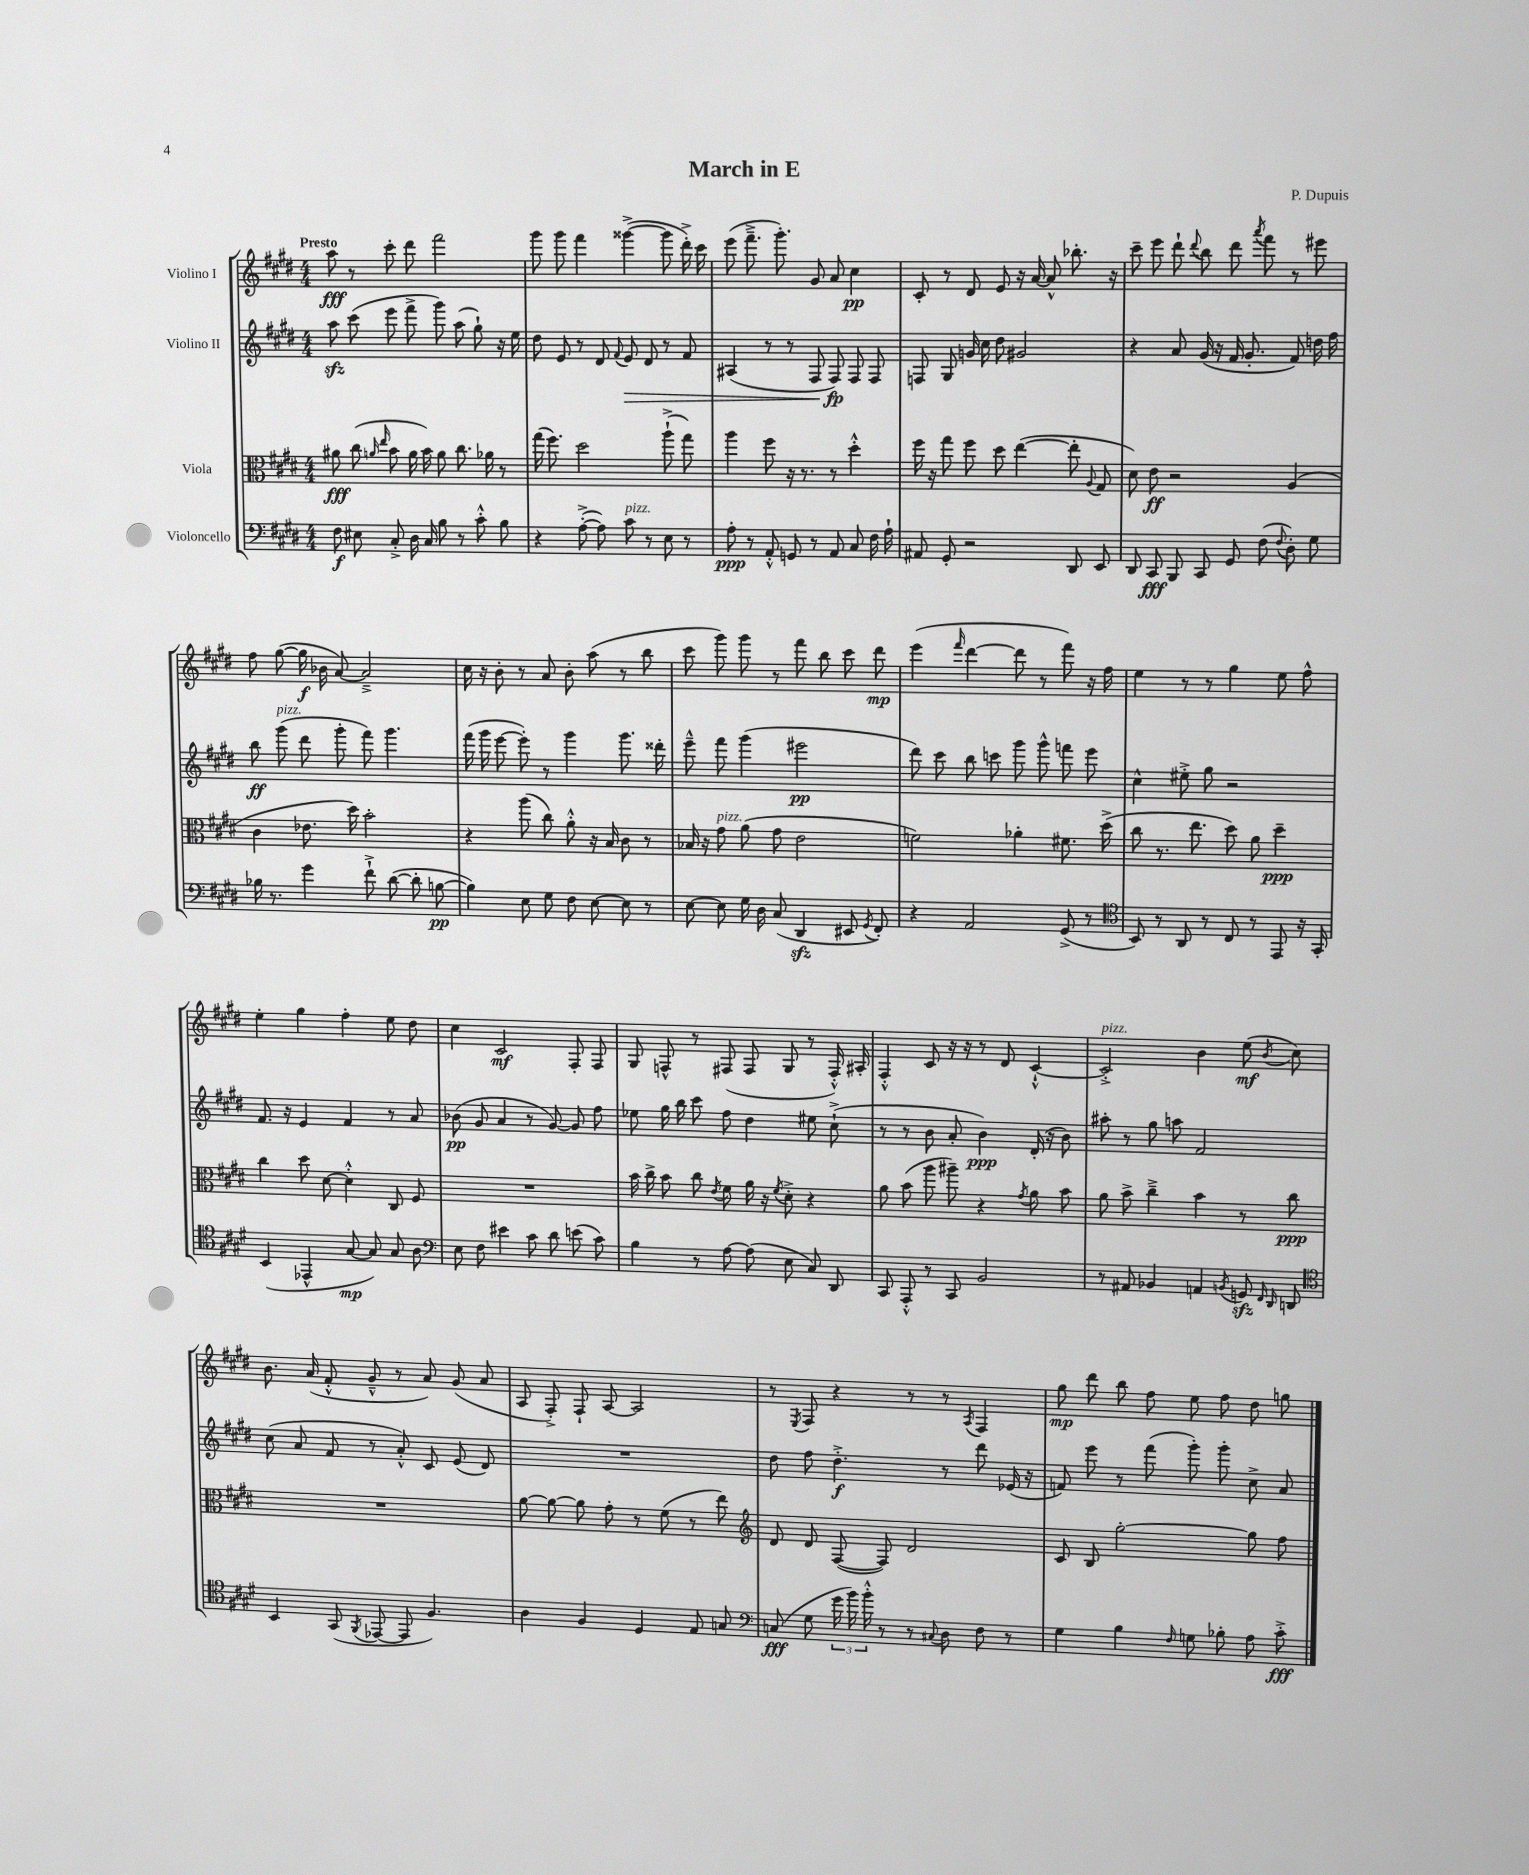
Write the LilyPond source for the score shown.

\header { title = "March in E" composer = "P. Dupuis" }
<<
\new StaffGroup <<
\new Staff = "s0" \with { instrumentName = "Violino I" } {
    \clef treble \key e \major \numericTimeSignature \time 4/4 \tempo "Presto"
    \autoBeamOff a''8\fff r8 cis'''8-. dis'''8 fis'''2 |
    gis'''8 gis'''8 fis'''4 gisis'''4~->( gisis'''8 dis'''16-.->) cis'''16 |
    e'''8( fis'''8.---> gis'''8.-.) gis'8 a'8 cis''4\pp |
    cis'8-. r8 dis'8 e'8 r16 a'16~ a'8-^ bes''8.-. r16 |
    cis'''8-- e'''8 dis'''8-! \appoggiatura { dis'''8 } b''8 dis'''8 \acciaccatura { a'''8 } fis'''8 r8 eis'''8 |
    fis''8 gis''8~( gis''16\f bes'16 a'8~) a'2---> |
    cis''16 r16 b'8-. r8 a'8 b'8-. a''8( r8 b''8 |
    cis'''8 gis'''8) gis'''8 r8 fis'''8 b''8 cis'''8 dis'''8\mp |
    e'''4( \grace { fis'''16 } dis'''4~ dis'''8 r8 fis'''8) r16 fis''16 |
    e''4 r8 r8 gis''4 e''8 fis''8-^ |
    e''4-. gis''4 fis''4-. e''8 dis''8 |
    cis''4 cis'2\mf fis8-. fis8 |
    gis8 f8-^ r8 fis8( fis8 gis8 r8 fis16-.-^) ais16-. |
    fis4-.-^ cis'8 r16 r16 r8 dis'8 cis'4~-!-^ |
    cis'2-.->^\markup { \italic "pizz." } b'4 e''8\mf( \acciaccatura { b'8 } cis''8) |
    b'8. a'16( fis'8-.-^ gis'8---^ r8 a'8) gis'8( a'8 |
    a8 fis8-.->) fis8-! a8~ a2 |
    r8 \acciaccatura { e8 } fis8 r4 r8 r8 \acciaccatura { a8 } fis4 |
    gis''8\mp dis'''8 b''8 fis''8 e''8 fis''8 dis''8 g''8 \bar "|." |
}
\new Staff = "s1" \with { instrumentName = "Violino II" } {
    \clef treble \key e \major \numericTimeSignature \time 4/4
    \autoBeamOff a''8\sfz cis'''8( e'''8 fis'''8-> gis'''8) a''8( gis''8-!) r16 e''16 |
    dis''8 e'8 r8 dis'8 \appoggiatura { fis'8 } e'8\> dis'8 r8 fis'8 |
    ais4( r8 r8 fis8 fis8\fp\!) fis8 fis8 |
    f8 gis8 g'16 cis''16 dis''8 gis'2 |
    r4 a'8 gis'16( r16 fis'16 gis'8.-. fis'8) d''16 fis''16 |
    b''8\ff gis'''8^\markup { \italic "pizz." }( dis'''8 gis'''8-. fis'''8) gis'''4. |
    fis'''16( gis'''16 e'''8~ e'''8-.) r8 gis'''4 gis'''8. disis'''16-. |
    e'''8---^ fis'''8 gis'''4( eis'''2\pp |
    dis'''8) cis'''8 b''8 c'''8 gis'''8 gis'''8-^ f'''8 e'''8 |
    cis''4-^ eis''8-.-> gis''8 r2 |
    fis'8. r16 e'4 fis'4 r8 a'8 |
    bes'8\pp( gis'8 a'4 r8 gis'8~) gis'8 fis''8 |
    ees''8 gis''16 b''16 cis'''8 fis''8 dis''4 eis''8 cis''8-!->( |
    r8 r8 b'8 a'8-. b'4\ppp) dis'16-.( r16 b'8) |
    ais''8-. r8 gis''8 a''8 fis'2 |
    cis''8( a'8 fis'8 r8 a'8-.-^) cis'8 e'8( dis'8) |
    R1 |
    dis''8 fis''8 dis''4.-.->\f r8 dis'''8 ees'16( r16 |
    f'8) e'''8 r8 fis'''8( gis'''8-.) gis'''8-. cis''8-> a'8 \bar "|." |
}
\new Staff = "s2" \with { instrumentName = "Viola" } {
    \clef alto \key e \major \numericTimeSignature \time 4/4
    \autoBeamOff ais'8\fff cis''8( \grace { a'16 e''16 } b'8 a'16 b'16) a'8 cis''8. aes'16 r8 |
    gis''16( fis''8.) dis''2 a''8-!->( gis''8) |
    a''4 fis''8 r16 r8. r8 dis''4-.-^ |
    fis''16 r16 gis''8 fis''8 dis''8 e''4~( e''8-. \appoggiatura { a8 } gis8 |
    dis'8) e'8\ff r2 a4( |
    cis'4 ees'8. dis''16) b'2-. |
    r4 a''8( cis''8) a'8-.-^ r16 b16 cis'8 r8 |
    bes16 r16 gis'8^\markup { \italic "pizz." } a'8( gis'8 e'2 |
    f'2) aes'4-. fis'8. dis''16->( |
    cis''8 r8. e''8. dis''8) a'8 dis''4--\ppp |
    cis''4 dis''8 dis'8~ dis'4-.-^ cis8 fis8 |
    R1 |
    b'16 cis''16-> b'8 cis''8 \acciaccatura { e'8 } fis'8 a'16 r16 \acciaccatura { fis'8 } dis'8-.-> r4 |
    a'8 b'8( a''8 ais''8--) r4 \acciaccatura { gis'8 } a'8 b'8 |
    a'8 b'8-> cis''4---> b'4 r8 cis''8\ppp |
    R1 |
    a'8~ a'8~ a'8 gis'8-. r8 fis'8( r8 e''8) |
    \clef treble dis'8 dis'8 fis8~( fis8) dis'2 |
    cis'8 b8 gis''2~-. gis''8 fis''8 \bar "|." |
}
\new Staff = "s3" \with { instrumentName = "Violoncello" } {
    \clef bass \key e \major \numericTimeSignature \time 4/4
    \autoBeamOff fis8\f eis8 cis8-.-> dis16 cis16 b8 r8 cis'8-.-^ b8 |
    r4 a8~-.->( a8) cis'8^\markup { \italic "pizz." } r8 e8 r8 |
    a8-.\ppp r8 a,8-.-^ g,8 r8 a,8 cis8 fis16 a16-! |
    ais,8 gis,8-. r2 dis,8 e,8 |
    dis,8 cis,8\fff b,,8 cis,8 gis,8 fis8( \appoggiatura { fis8 } dis8-.) gis8 |
    bes16 r8. gis'4 fis'8-!-> dis'8~( dis'8-. b8~\pp |
    b4) e8 gis8 fis8 e8~ e8 r8 |
    e8~ e8 gis16 dis16 cis8( dis,4\sfz eis,8 \acciaccatura { gis,8 } fis,8-.) |
    r4 a,2 gis,8->( r8 |
    \clef tenor b,8) r8 a,8 r8 cis8 r8 e,8 r16 gis,16-. |
    b,4( ees,4-^ gis8~\mp gis8) gis8 a8 |
    \clef bass e8 fis8 eis'4 cis'8 dis'8 e'8( cis'8) |
    b4 r8 a8~ a8( e8 cis8) dis,8 |
    cis,8 a,,8-.-^ r8 cis,8 b,2 |
    r8 ais,8 bes,4 a,4 \acciaccatura { b,8 } g,8\sfz \grace { fis,16 dis,16 } d,8 |
    \clef tenor b,4 gis,8( \acciaccatura { fis,8 } ees,8~ ees,8 fis4.) |
    a4 fis4 dis4 e8 g8 |
    \clef bass c8\fff( gis8 \tuplet 3/2 { gis'16 b'16) b'16-.-^ } r8 r8 \appoggiatura { cis8 } dis8 fis8 r8 |
    gis4 b4 \grace { fis16 } g8 bes8-. a8 cis'8-.->\fff \bar "|." |
}
>>
>>
\layout { \context { \Score \remove "Bar_number_engraver" } }
